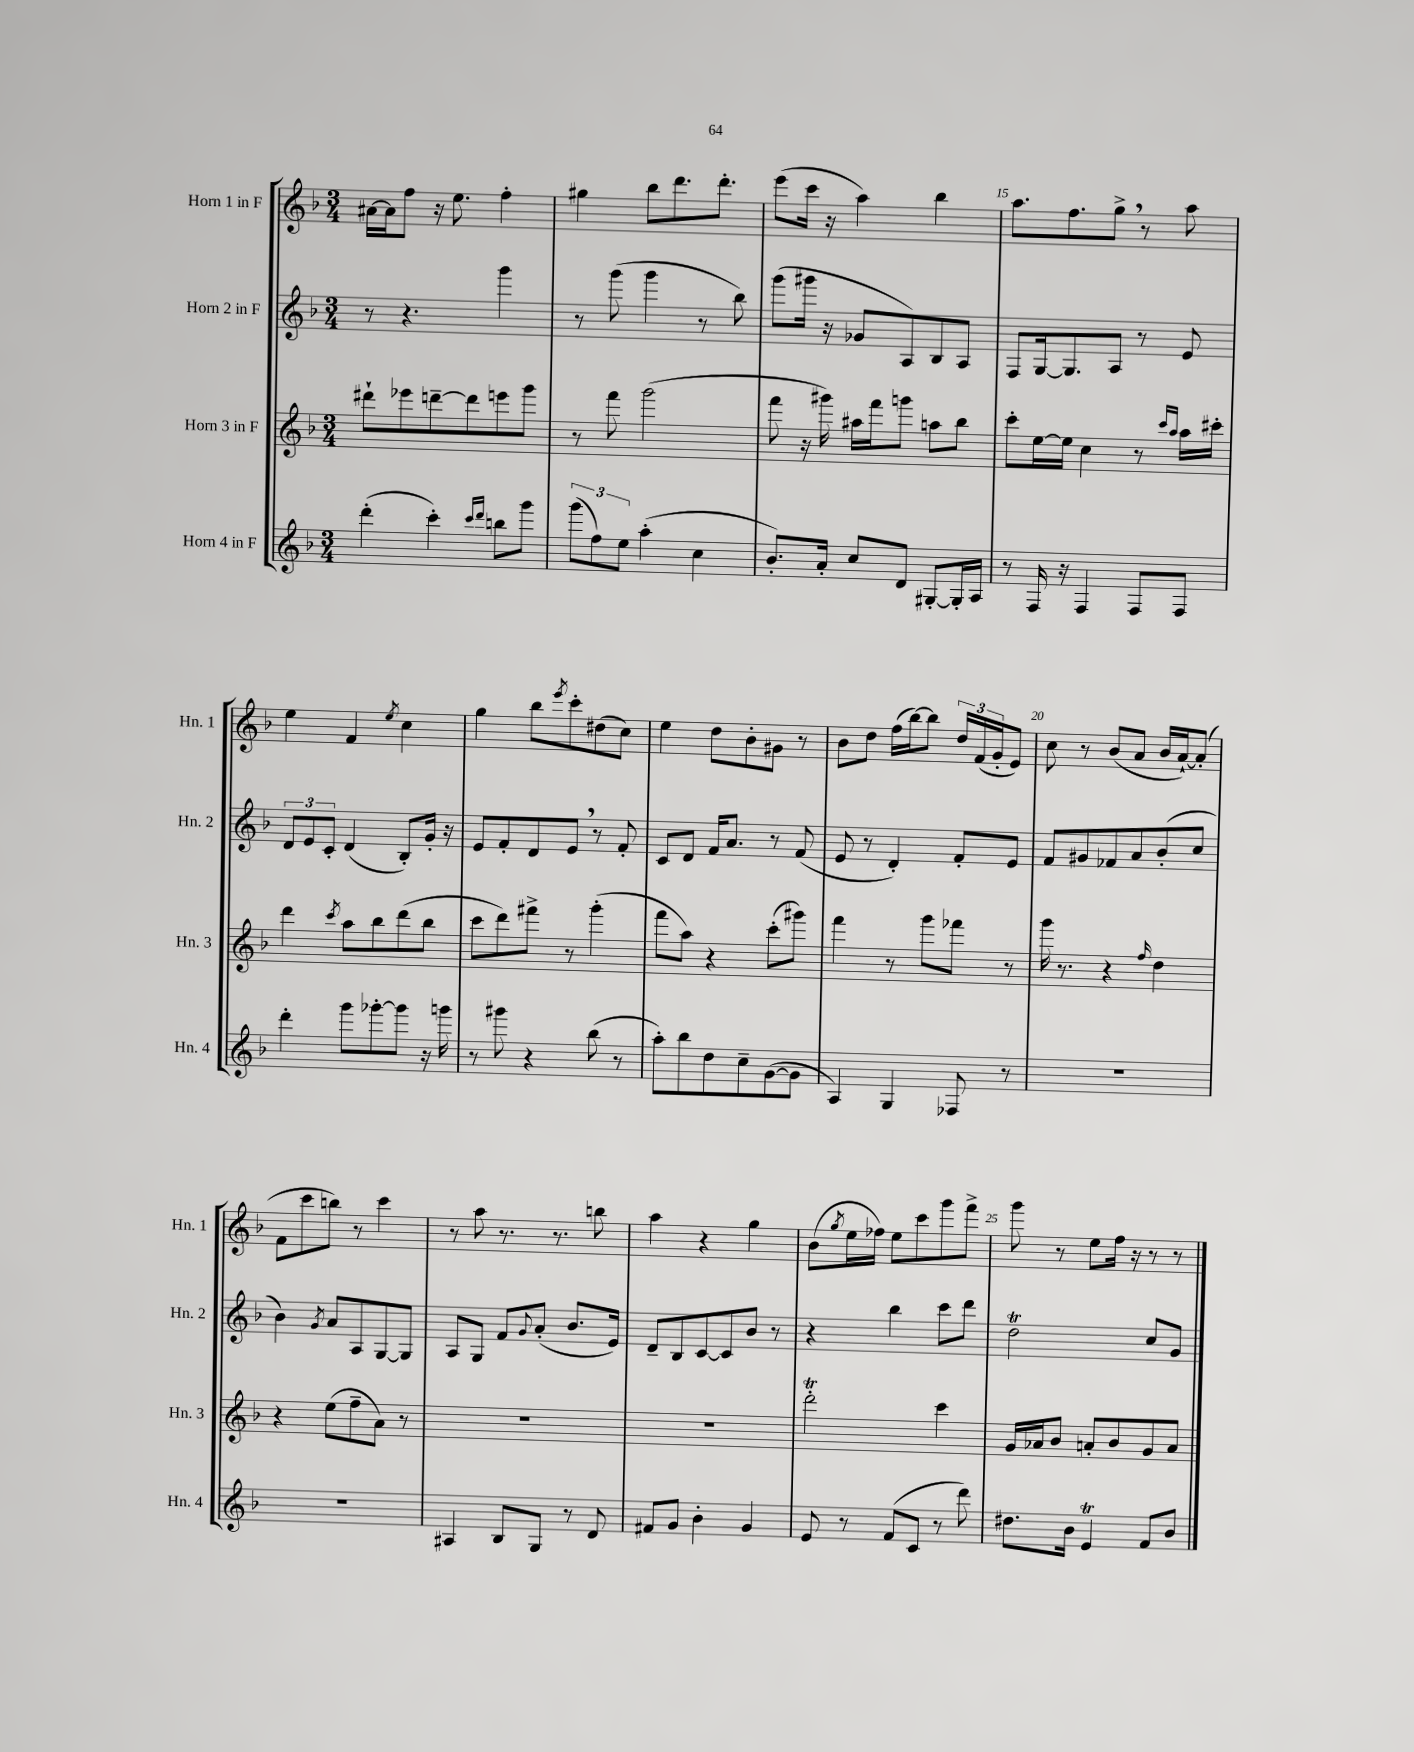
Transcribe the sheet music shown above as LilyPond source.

<<
\new StaffGroup <<
\new Staff = "s0" \with { instrumentName = "Horn 1 in F" shortInstrumentName = "Hn. 1" } {
    \clef treble \key f \major \numericTimeSignature \time 3/4
    ais'16~ ais'16 f''8 r16 e''8. f''4-. |
    gis''4 bes''8 d'''8. d'''8.-. |
    e'''8( c'''16 r16 a''4) bes''4 |
    a''8. f''8. g''8-> \breathe r8 a''8 |
    e''4 f'4 \acciaccatura { e''8 } c''4 |
    g''4 bes''8 \acciaccatura { e'''8 } c'''8-. dis''8( c''8) |
    e''4 d''8 bes'8-. gis'8 r8 |
    bes'8 d''8 f''16( bes''16~) bes''8 \tuplet 3/2 { d''16 f'16( g'16-. } e'8) |
    c''8 r8 bes'8( a'8 bes'16 a'16~-!) a'8-.( |
    f'8 c'''8 b''8) r8 c'''4 |
    r8 a''8 r8. r8. b''8 |
    a''4 r4 g''4 |
    bes'8( \acciaccatura { g''8 } e''16 fes''16) e''8 c'''8 g'''8 f'''8-> |
    g'''8 r8 e''8 f''16 r16 r8 r8 \bar "|." |
}
\new Staff = "s1" \with { instrumentName = "Horn 2 in F" shortInstrumentName = "Hn. 2" } {
    \clef treble \key f \major \numericTimeSignature \time 3/4
    r8 r4. g'''4 |
    r8 g'''8( g'''4 r8 bes''8) |
    g'''8( gis'''16 r16 ges'8 a8) bes8 a8 |
    f8 g16~ g8. a8 r8 e'8 |
    \tuplet 3/2 { d'8 e'8 c'8-. } d'4( bes8-.) g'16-. r16 |
    e'8 f'8-. d'8 e'8 \breathe r8 f'8-. |
    c'8 d'8 f'16 a'8. r8 f'8( |
    e'8 r8 d'4-.) f'8-. e'8 |
    f'8 gis'8 fes'8 a'8 bes'8-.( c''8 |
    bes'4) \acciaccatura { g'8 } a'8 a8 g8~ g8 |
    a8 g8 f'8 \appoggiatura { g'8 } a'8-.( bes'8. e'16) |
    d'8-- bes8 c'8~ c'8 bes'8 r8 |
    r4 bes''4 c'''8 d'''8 |
    d''2\trill c''8 g'8 \bar "|." |
}
\new Staff = "s2" \with { instrumentName = "Horn 3 in F" shortInstrumentName = "Hn. 3" } {
    \clef treble \key f \major \numericTimeSignature \time 3/4
    dis'''8-! ees'''8 d'''8~-- d'''8 e'''8 g'''8 |
    r8 f'''8 g'''2( |
    f'''8 r16 gis'''16) ais''16 f'''16 g'''8 a''8 bes''8 |
    c'''8-. e''16~ e''16 c''4 r8 \grace { c'''16 a''16 } a''16 cis'''16-. |
    d'''4 \acciaccatura { c'''8 } a''8 bes''8 d'''8( bes''8 |
    c'''8 d'''8) fis'''8-> r8 g'''4-.( |
    f'''8 a''8) r4 c'''8-.( gis'''8) |
    f'''4 r8 g'''8 fes'''8 r8 |
    g'''16 r8. r4 \grace { f''16 } d''4 |
    r4 e''8( f''8-- a'8) r8 |
    R2. |
    R2. |
    d'''2-.\trill c'''4 |
    g'16 aes'16 bes'8 a'8-. bes'8 g'8 a'8 \bar "|." |
}
\new Staff = "s3" \with { instrumentName = "Horn 4 in F" shortInstrumentName = "Hn. 4" } {
    \clef treble \key f \major \numericTimeSignature \time 3/4
    d'''4-.( c'''4-.) \grace { c'''16 d'''16 } b''8 g'''8 |
    \tuplet 3/2 { g'''8( f''8) e''8 } a''4-.( c''4 |
    bes'8.-.) a'16-. c''8 d'8 gis8~-. gis16-. a16 |
    r8 f16 r16 f4 f8 f8 |
    d'''4-. g'''8 ges'''8~-. ges'''8 r16 g'''16 |
    r8 gis'''8 r4 bes''8( r8 |
    a''8-.) bes''8 d''8 c''8-- g'8~( g'8 |
    a4) g4 fes8 r8 |
    R2. |
    R2. |
    ais4 bes8 g8 r8 d'8 |
    fis'8 g'8 bes'4-. g'4 |
    e'8 r8 f'8( c'8 r8 d'''8) |
    dis''8. bes'16 e'4\trill f'8 bes'8 \bar "|." |
}
>>
>>
\layout { \context { \Score currentBarNumber = #12 \override BarNumber.break-visibility = ##(#f #t #t) barNumberVisibility = #(every-nth-bar-number-visible 5) } }
